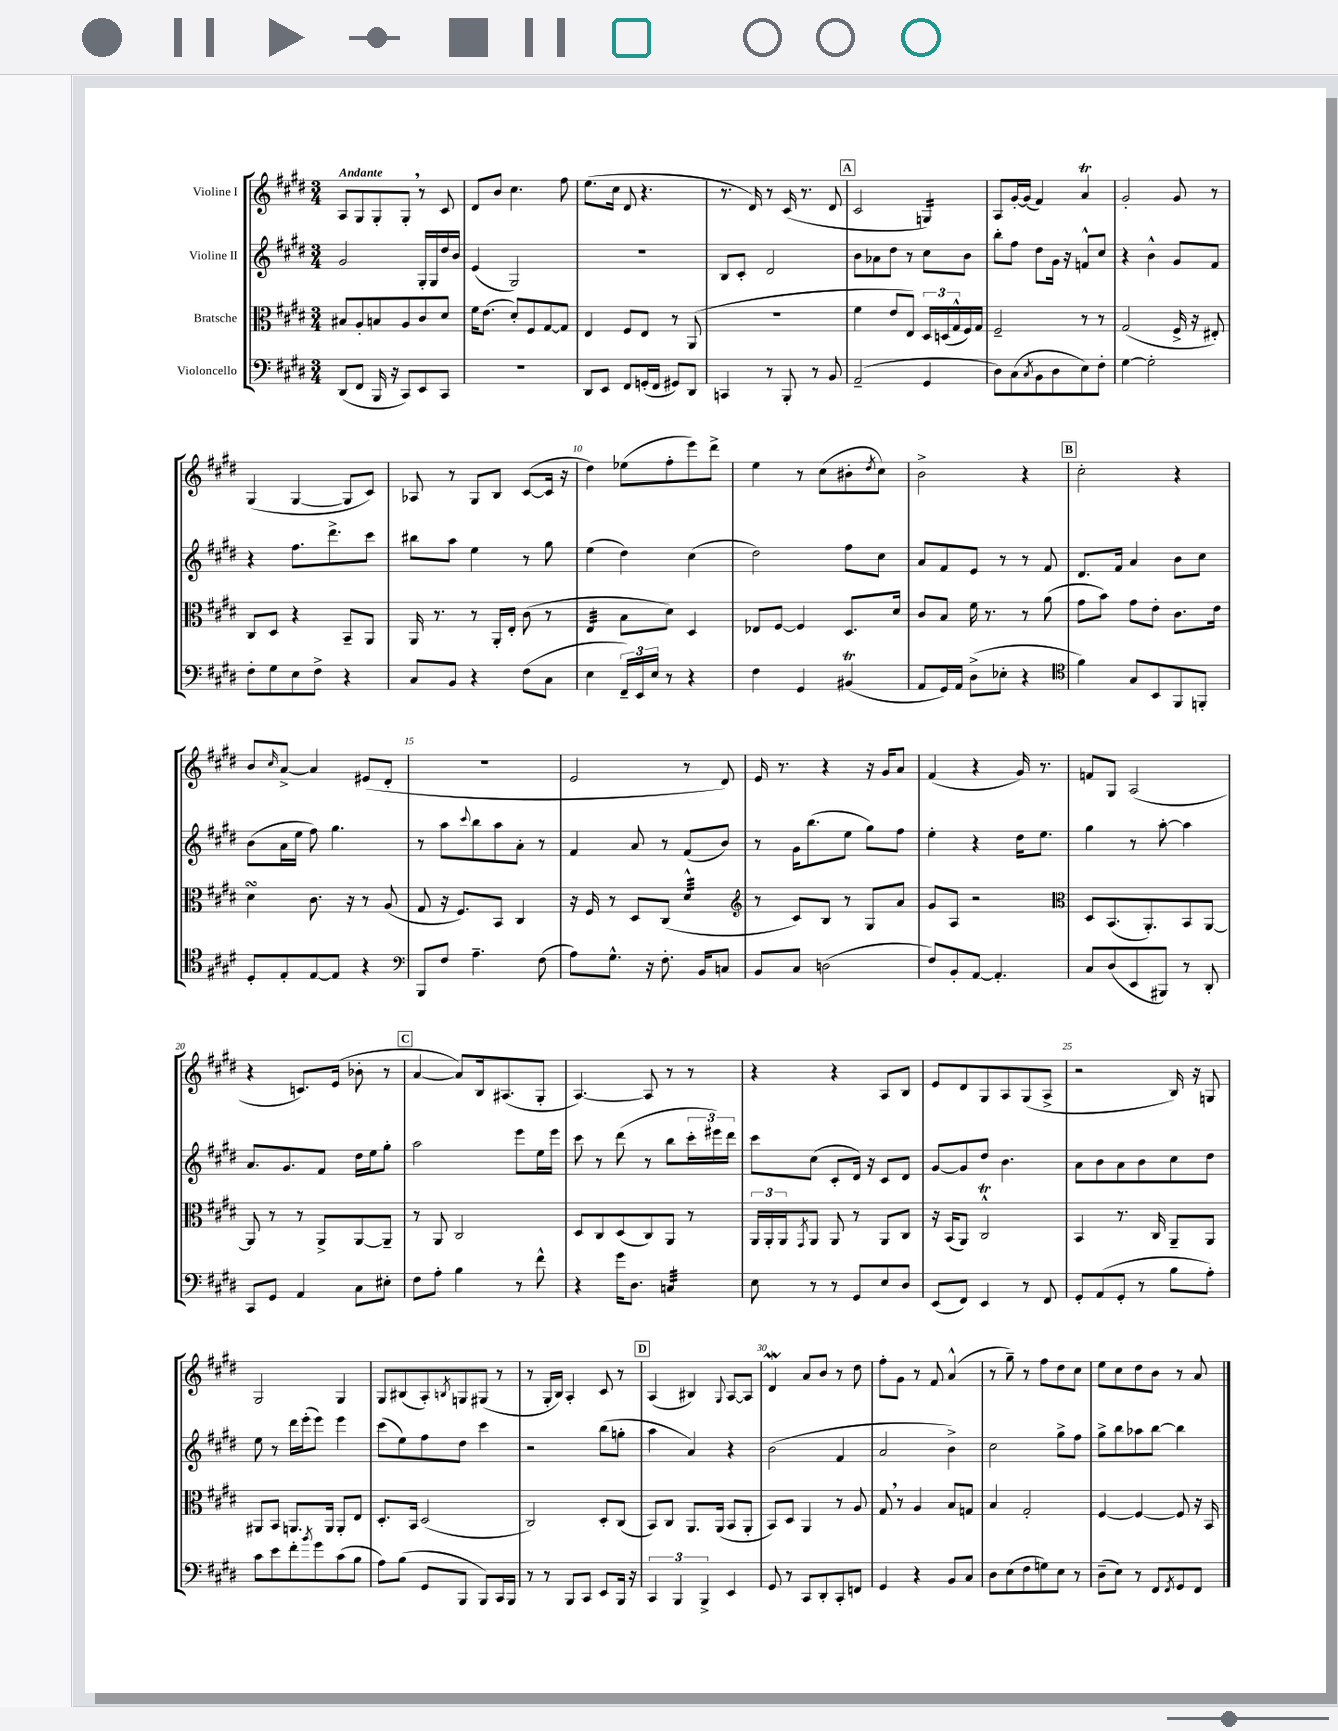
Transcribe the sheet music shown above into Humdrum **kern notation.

**kern	**kern	**kern	**kern
*staff4	*staff3	*staff2	*staff1
*clefF4	*clefC3	*clefG2	*clefG2
*k[f#c#g#d#]	*k[f#c#g#d#]	*k[f#c#g#d#]	*k[f#c#g#d#]
*M3/4	*M3/4	*M3/4	*M3/4
(8DD#	8B#	2g#	8A
8FF#	8A'	.	8G#
16BBB	8B	.	8G#'
16r	.	.	.
8CC#)	8A	.	8G#'
8EE	8c#	16G#'	8r
.	.	16G#	.
8CC#	8d#	16dd#	8c#
.	.	16b	.
=	=	=	=
2.r	16f#	(4e	8d#
.	(8.e	.	.
.	.	.	8b
.	8d#')	2G#)	4.cc#
.	8F#	.	.
.	[8G#	.	.
.	8G#]	.	8ff#
=	=	=	=
8DD#	4E	2.r	(8.ee
8EE	.	.	.
.	.	.	16cc#
8FF#	8F#	.	8d#
(16GG'	8E	.	4.r
16FF#	.	.	.
8GG#)	8r	.	.
8DD#	(8AA	.	.
=	=	=	=
4CC	2.r	8B	8.r
.	.	8c#'	.
.	.	.	16d#)
8r	.	2d#	8r
8BBB'	.	.	(16c#
.	.	.	8.r
8r	.	.	.
8BB	.	.	8d#
=	=	=	=
(2AA~	4f#	8b	2c#
.	.	8a-	.
.	8e	8dd#	.
.	8E)	8r	.
4GG#	24D#	8cc#	4G)
.	(24D	.	.
.	24G#^^	.	.
.	16F#)	8b	.
.	16G#	.	.
=	=	=	=
8D#)	2F#~	8bb'	8A
(8C#	.	8ff#	[16g#'
.	.	.	(16g#]
8qC#	.	.	.
8BB	.	8dd#	4f#)
8D#	.	16g#	.
.	.	16r	.
8E)	8r	8f^^	4a
8F#'	8r	8cc#	.
=	=	=	=
[4G#	(2G#	4r	2g#'
2G#']	.	4b^^	.
.	16F#^	8g#	8g#
.	16r	.	.
.	8E#')	8f#	8r
=	=	=	=
8F#'	8C#	4r	(4G#
8G#	8D#	.	.
8E	4r	8.ff#	[4G#
8F#^	.	.	.
.	.	8.ddd#^	.
4r	8BB~	.	8G#]
.	8AA	8ccc#	8c#)
=	=	=	=
8C#	16AA	8bb#	8A-
.	8.r	.	.
8BB	.	8aa	8r
4r	8r	4ee	8G#
.	16AA'	.	8B
.	16E'	.	.
(8F#	(8c#	8r	([8c#
8C#	8r	8gg#	16c#]
.	.	.	16r
=	=	=	=
4E	4E	(4ee	4dd#)
24FF#~)	8B	4dd#)	(8ee-
24EE	.	.	.
24E	.	.	.
8r	8d#)	.	8ff#'
4r	4D#	(4cc#	8eee)
.	.	.	8ddd#^
=	=	=	=
4F#	8E-	2dd#)	4ee
.	[8F#	.	.
4GG#	4F#]	.	8r
.	.	.	(8cc#
(4BB#	8.D#	8ff#	8b#'
.	.	.	8qdd#
.	.	8cc#	8cc#)
.	16d#	.	.
=	=	=	=
8AA	8c#	8a	2b^
16GG#)	8B	8f#	.
16AA	.	.	.
(8D#^	16f#	8e	.
.	8.r	.	.
8E-'	.	8r	.
4r	8r	8r	4r
.	(8a	8f#	.
=	=	=	=
*clefC4	*	*	*
4f#)	8g#	8.d#	2cc#'
.	8b)	.	.
.	.	16f#	.
8G#	8g#	4a	.
8BB	8e'	.	.
8FF#	8.c#	8b	4r
8FF'	.	8cc#	.
.	16e	.	.
=	=	=	=
8D#'	4d#	(8b	8b
.	.	.	16qqcc#
8E'	.	16a	[8a^
.	.	16ee	.
[8E	8.c#	8ff#)	4a]
8E]	.	4.gg#	.
.	16r	.	.
4r	8r	.	(8e#
.	(8A	.	8d#'
=	=	=	=
*clefF4	*	*	*
8BBB	8G#	8r	2.r
8F#	16r	8aa	.
.	8.F#)	.	.
.	.	8qqccc#	.
4.A~	.	8bb	.
.	8BB	8aa	.
.	4C#	8a'	.
(8F#	.	8r	.
=	=	=	=
8A)	16r	4f#	2e
.	16F#	.	.
8.G#^^	8r	.	.
.	8D#	8a	.
16r	.	.	.
8.F#'	(8C#	8r	.
*	*clefG2	*	*
.	4d#^^	(8f#	8r
16BB	.	.	.
8C	.	8b)	8d#)
=	=	=	=
8BB	8r	8r	16e
.	.	.	8.r
8C#	8c#)	16g#	.
.	.	(8.bb	.
(2D	8B	.	4r
.	8r	8ee	.
.	8G#	8gg#)	16r
.	.	.	16g#
.	8a	8ff#	8a
=	=	=	=
8F#)	8g#	4ee'	(4f#
8BB'	8A	.	.
[8AA	2r	4r	4r
4.AA']	.	.	.
.	.	16dd#	16g#)
.	.	8.ee	8.r
=	=	=	=
*	*clefC3	*	*
8C#	8D#	4gg#	8f
(8D#	(8.BB	.	8G#
8EE	.	8r	(2A
.	8.AA')	.	.
8BBB#)	.	[8aa'	.
8r	8BB	4aa]	.
8DD#'	[8AA	.	.
=	=	=	=
8CC#	8AA]	8.a	4r
8GG#	8r	.	.
.	.	8.g#	.
4AA	8r	.	8.c)
.	8AA^	8f#	.
.	.	.	(16e
8C#	[8AA	16dd#	8b-'
.	.	16ee	.
8E#'	8AA~]	8gg#'	8r
=	=	=	=
8F#	8r	2aa	[4a
8A'	8AA	.	.
4B	2C#	.	8a])
.	.	.	16B
.	.	.	(8.A#
8r	.	8eee	.
8f#^^	.	16ee	8G#'
.	.	16eee	.
=	=	=	=
4r	8D#	8ccc#	[4.A)
.	8C#	8r	.
16g#	(8D#	(8ddd#	.
8.D#	.	.	.
.	8C#)	8r	8A]
4C	8AA	8bb	8r
.	8r	24ccc#'	8r
.	.	24eee#)	.
.	.	24ddd#	.
=	=	=	=
8E	24AA	8ccc#	4r
.	24AA'	.	.
.	24AA	.	.
.	8qGG#	.	.
8r	8AA	(8cc#	.
8r	8AA	8c#'	4r
8GG#	8r	16d#)	.
.	.	16r	.
8E	8AA	8c#	8A
8D#	8C#	8d#	8B
=	=	=	=
(8EE	16r	[8g#	8e
.	(16BB	.	.
8FF#)	8AA)	8g#]	8d#
4EE	2C#^^	8dd#	8G#
.	.	4.b	8A
8r	.	.	(8G#
8FF#	.	.	8A^
=	=	=	=
8GG#'	4BB	8a	2r
(8AA	.	8b	.
8GG#'	8.r	8a	.
8r	.	8b	.
.	16C#	.	.
8B	8AA~	8cc#	16B)
.	.	.	16r
8A')	8AA	8dd#	8G
=	=	=	=
8c#	8AA#	8ee	2G#
8e	8BB	8r	.
8f#'	8.AA	16ddd#	.
.	.	(16eee'	.
8qb	.	.	.
8g#	.	8eee)	.
.	16AA	.	.
(8c#	8AA'	4eee	4G#
8B	8E	.	.
=	=	=	=
8A)	8.D#'	(8ccc#	8G#
(8B	.	8ee)	(8B#
.	16BB	.	.
8GG#	(2D#	8ff#	8A')
.	.	.	8qB
8BBB	.	8dd#	8G
8BBB)	.	4ccc#	(8G#
16CC#	.	.	8r
16BBB	.	.	.
=	=	=	=
8r	2C#)	2r	8r
8r	.	.	16G#'
.	.	.	16B)
8BBB	.	.	4A'
8CC#	.	.	.
8EE	8D#'	(8bb	8c#
16BBB	(8C#	8gg'	8r
16r	.	.	.
=	=	=	=
6CC#	8BB)	4aa	(4A
.	8C#	.	.
6BBB	.	.	.
.	8.AA	4a)	4B#)
6BBB^	.	.	.
.	(16AA	.	.
.	.	.	8qqG#
4EE	8BB	4r	[8A
.	8AA'	.	8A]
=	=	=	=
8GG#	8BB)	(2b	4d#
8r	8D#	.	.
8CC#	4AA	.	8a
8DD#'	.	.	8b
8CC#'	8r	4f#	8r
8FF	8A	.	8dd#
=	=	=	=
4GG#	8G#	2a	8ff#'
.	8r	.	8g#
4r	4A	.	8r
.	.	.	8f#
8BB	8B	4b^)	(4a^^
8C#	8G	.	.
=	=	=	=
8D#	4B	2cc#	8r
(8E	.	.	8gg#~)
8F#	2G#'	.	8r
8G)	.	.	8ff#
8E	.	8gg#^	8dd#
8r	.	8ff#	8cc#
=	=	=	=
(8D#~	[4F#	8gg#^	8ee
8E)	.	8bb	8cc#
8r	4F#_	8aa-	8dd#
8FF#	.	[8bb	8b
8qFF#	.	.	.
8GG#	8F#]	4bb]	8r
8FF#	16r	.	8a
.	16BB	.	.
==	==	==	==
*-	*-	*-	*-
